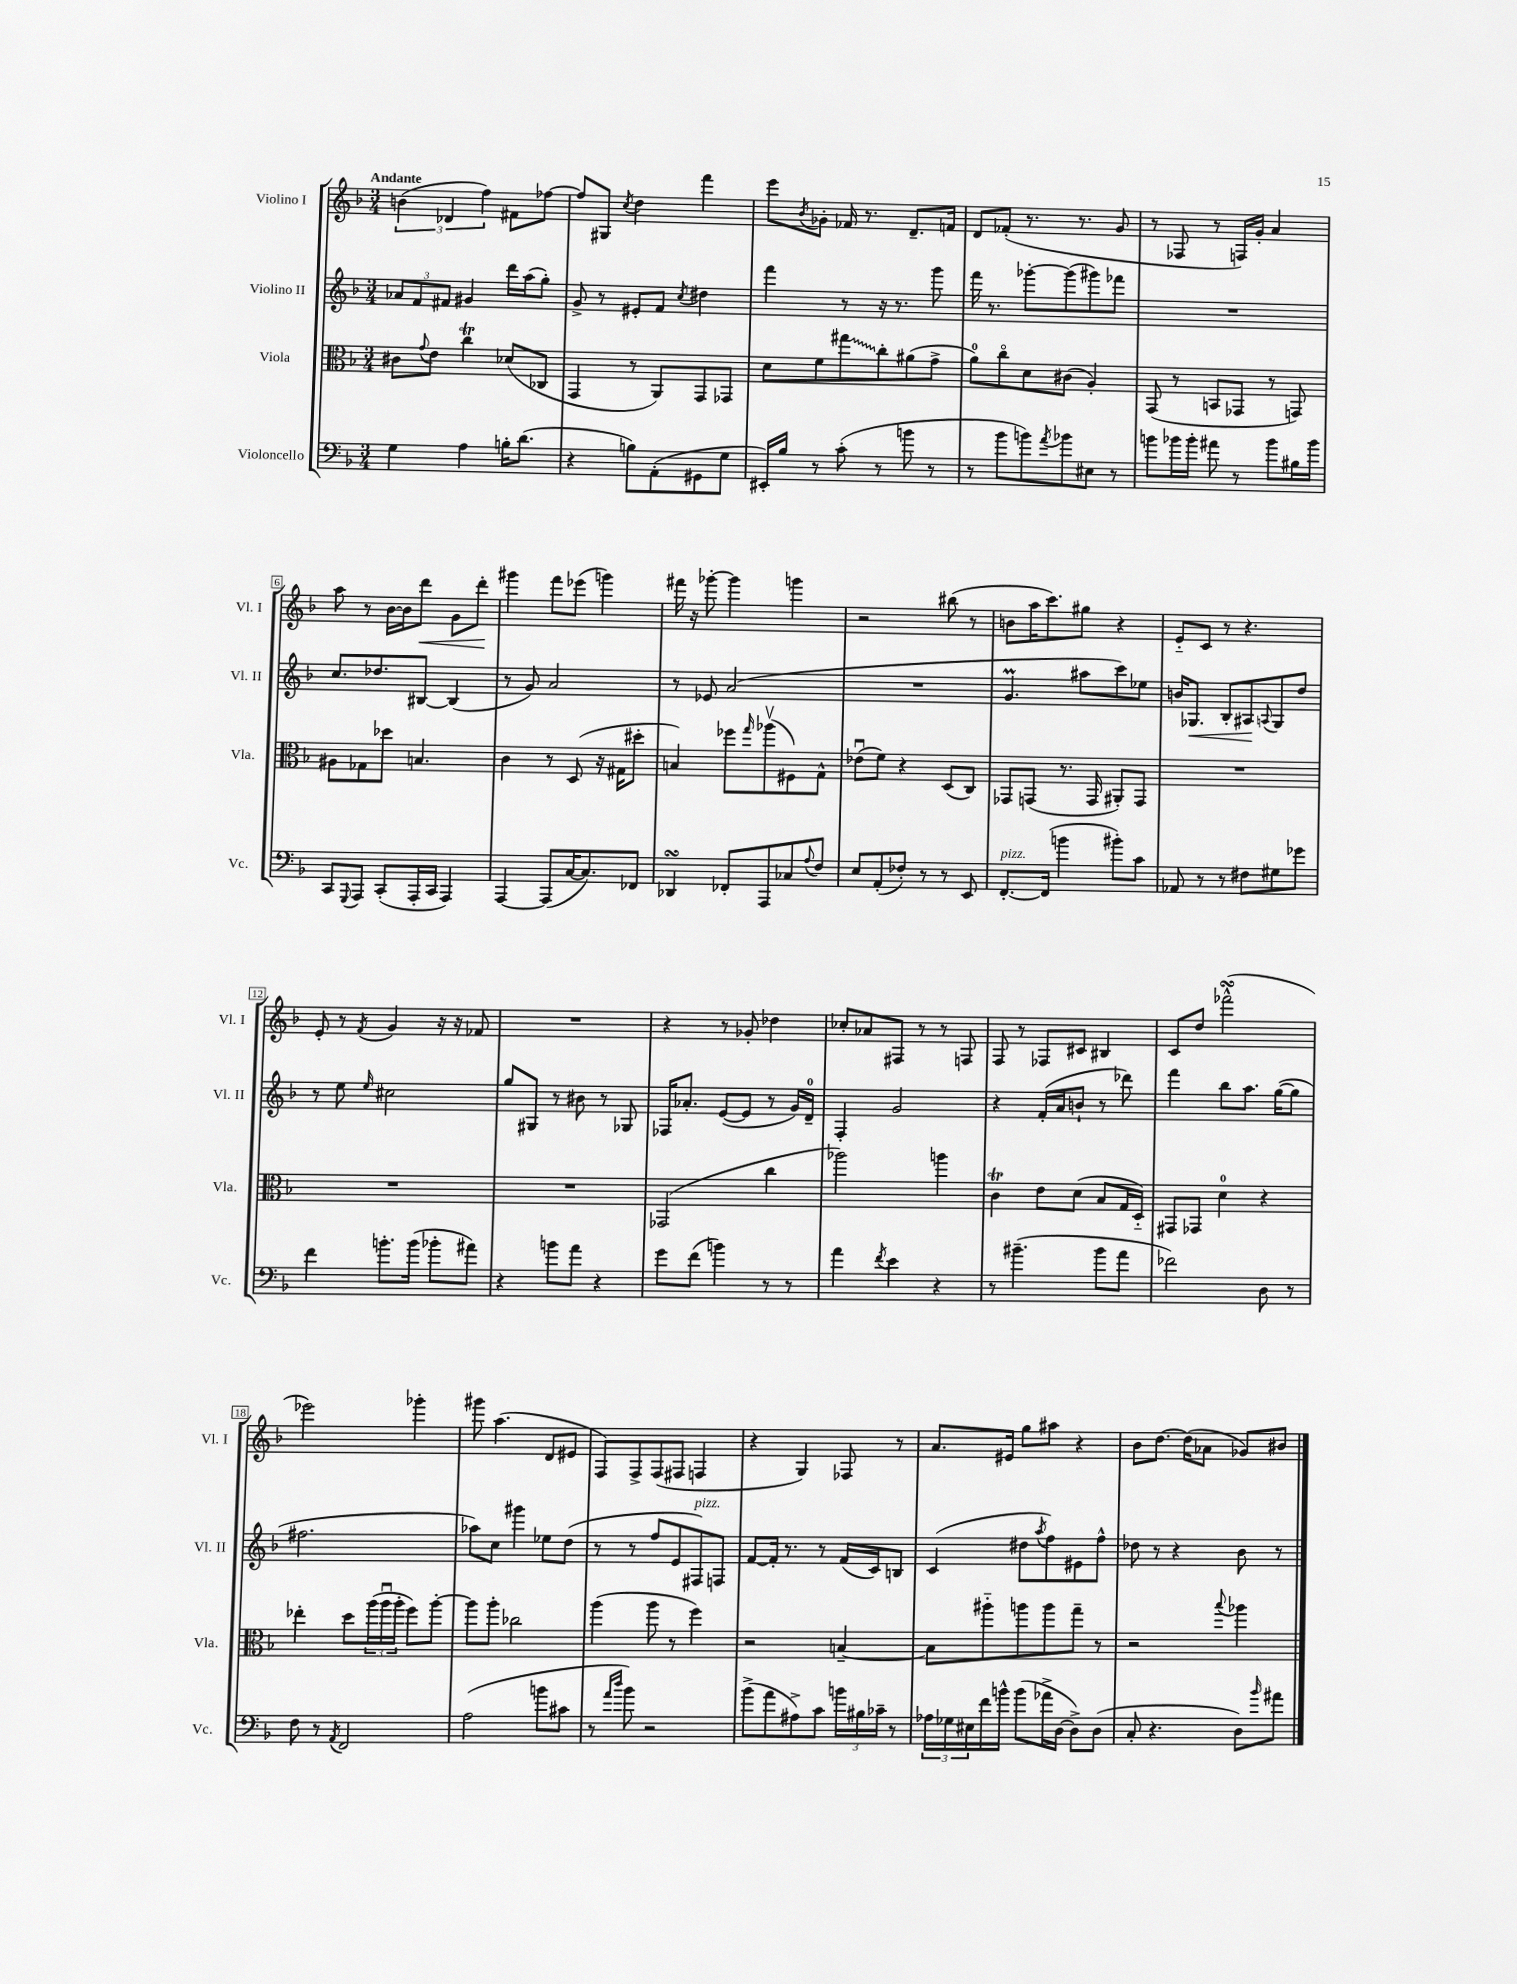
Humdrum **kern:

**kern	**kern	**kern	**kern
*staff4	*staff3	*staff2	*staff1
*clefF4	*clefC3	*clefG2	*clefG2
*k[b-]	*k[b-]	*k[b-]	*k[b-]
*M3/4	*M3/4	*M3/4	*M3/4
4G\	8c#\L	12a-/L	(6b\
.	.	12f/	.
.	8qqg/	.	.
.	8e\J	.	.
.	.	12f#/J	6d-/
4A\	4cc\	4g#/	.
.	.	.	6ff\)
16B'\LK	(8d-/L	16ddd\LL	8f#\L
(8.d\J	.	(16aa\J	.
.	8C-/J	8gg'\J)	[8ff-\J
=	=	=	=
4r	4GG/	8g^/	8ff-/]L
.	.	8r	8G#/J
.	.	.	8qcc/
8B\L)	8r	8e#'/L	4dd\
(8AA'\	8AA/L)	8f/J	.
.	.	8qcc/	.
8GG#\	8GG/	4dd#\	4fff\
8G\J	8GG-/J	.	.
=	=	=	=
16EE#'/LL)	8d\L	4fff\	8eee\L
16B-/JJ	.	.	.
.	.	.	8qb-/
8r	8f\	.	8g-'\J
(8c'\	8gg#\	8r	16f-/
.	.	.	8.r
8r	8cc'\	16r	.
.	.	8.r	.
8b\	(8a#\	.	8.d~/L
8r	8g^\J	8ggg\	.
.	.	.	16f/Jk
=	=	=	=
8r	8a\L)	16fff\	8d/L
.	.	8.r	.
8b-\L	8cco\	.	(8f-'/J
8b\)	8d\	[8ggg-'\L	8.r
8qa/	.	.	.
8b-\	(8c#\J	(8ggg-\]	.
.	.	.	8.r
8E#\J	4A'/)	8ggg#\)	.
8r	.	8fff-\J	8g/
=	=	=	=
8b\L	(8GG/	2.r	8r
16b-\L	8r	.	8F-/
16b-'\JJ	.	.	.
8a#\	8BB/L	.	8r
8r	8GG-/J	.	16F/LL)
.	.	.	16g'/JJ
8b-\L	8r	.	4a/
16B#\L	8GG/)	.	.
16b-\JJ	.	.	.
=	=	=	=
8CC/L	8A#\L	8.cc/L	8aa\
8qqGGG/	.	.	.
8AAA/J	8G-\	.	8r
.	.	8.dd-/	.
(8CC'/L	8dd-\J	.	[16b-\LL
.	.	.	16b-\]J
16AAA'/L	4.B/	[8B#/J	8ddd\J
16CC/JJ	.	.	.
4AAA/)	.	(4B#/]	8g\L
.	.	.	8ddd'\J
=	=	=	=
[4AAA/	4c\	8r	4ggg#\
.	.	8g/)	.
(8AAA/]L	8r	2a/	8fff\L
[16C/K	(8D/	.	(8eee-\J
8.C/])	.	.	.
.	16r	.	4ggg\)
.	16G#\LK	.	.
8FF-/J	8dd#'\J	.	.
=	=	=	=
4DD-/	4B/)	8r	16fff#\
.	.	.	16r
.	.	8e-/	[8ggg-'\
8FF-'/L	8ff-\L	(2a/	4ggg-\]
.	16qqgg/	.	.
8AAA/	(8aa-v\	.	.
8C-/	8F#\)	.	4ggg\
8qqA/	.	.	.
8F/J	8G^^\J	.	.
=	=	=	=
8E/L	(8e-u\L	2.r	2r
(8AA'/	8f\J)	.	.
8F-'/J)	4r	.	.
8r	.	.	.
8r	(8D/L	.	(8bb#\
8EE/	8C/J)	.	8r
=	=	=	=
[8.FF'/L	8GG-/L	4.g/	8b\L
.	(8GG/J	.	16aa\K
(16FF/]Jk	.	.	8.ccc\)
4b\	8.r	.	.
.	.	8aa#\L	8gg#\J
.	16GG/	.	.
8b#'\L)	8AA#'/L)	8ccc\)	4r
8c\J	8GG/J	8ee-\J	.
=	=	=	=
8AA-/	2.r	16b/LK	8e'~/L
.	.	8.G-/J	.
8r	.	.	8c/J
8r	.	8B-'/L	8r
8F#\L	.	8A#/	4.r
.	.	8qqA/	.
8G#\	.	8G-/	.
8g-\J	.	8dd/J	.
=	=	=	=
4f\	2.r	8r	8e'/
.	.	8ee\	8r
.	.	16qqee/	8qf/
8.b'\L	.	2cc#\	4g/
(16b\Jk	.	.	.
8b-'\L	.	.	16r
.	.	.	16r
8a#\J)	.	.	8f-/
=	=	=	=
4r	2.r	8gg/L	2.r
.	.	8G#/J	.
8b\L	.	8r	.
8a\J	.	8b#\	.
4r	.	8r	.
.	.	8G-/	.
=	=	=	=
8g\L	(2GG-/	16F-/LK	4r
.	.	8.a-'/J	.
(8f\J	.	.	.
4b\)	.	([8e/L	8r
.	.	8e/]J	8g-'/
8r	4cc\	8r	4dd-\
8r	.	16g/LL)	.
.	.	16d~/JJ	.
=	=	=	=
4a\	2aa-\)	4F'/	8cc-'/L
.	.	.	8a-/
8qf/	.	.	.
4e\	.	2g/	8F#/J
.	.	.	8r
4r	4aa\	.	8r
.	.	.	8F/
=	=	=	=
8r	4c\	4r	8F/
(4.b#~\	.	.	8r
.	8e\L	(16f'/LL	8F-/L
.	.	16a/J	.
.	(8d\J	8b`/J	8c#/J
8b#\L	8B-/L	8r	4B#/
8a\J	16G/L	8ddd-\)	.
.	16D'~/JJ)	.	.
=	=	=	=
2f-\)	8GG#/L	4fff\	8c/L
.	8GG-/J	.	8dd/J
.	4d\	8bb-\L	(2fff-^^\
.	.	8.aa\J	.
8D\	4r	.	.
.	.	([16gg\LK	.
8r	.	8gg\]J	.
=	=	=	=
8F\	4ee-'\	2.ff#\	2eee-\)
8r	.	.	.
8qAA/	.	.	.
2FF/	8dd\L	.	.
.	(24aa\L	.	.
.	24aau\	.	.
.	24aa'\JJ	.	.
.	8ff\L)	.	4ggg-'\
.	[8aa'\J	.	.
=	=	=	=
(2A\	8aa\]L	8aa-\L)	8ggg#\
.	8aa'\J	8cc\J	(4.aa\
.	2cc-\	4ggg#\	.
8b\L	.	8ee-\L	8d/L
8c#\J	.	(8dd\J	8e#/J
=	=	=	=
8r	(4aa\	8r	8F/L)
16qqa/LL	.	.	.
16qqdd/JJ	.	.	.
8b-\)	.	8r	8F^/
2r	8aa\	8ff/L	(8F/
.	8r	8e/	8F#/J
.	4ff\)	8F#/)	4F/
.	.	8F/J	.
=	=	=	=
(8b-^\L	2r	[8f/L	4r
8a\	.	16f'/]Jk	.
.	.	8.r	.
8A#^\)	.	.	4G/)
8c\J	.	8r	.
24b\LL	[4B~/	(16f/LL	8F-/
24B#\	.	.	.
.	.	16c/J)	.
24c-~\JJ	.	.	.
8r	.	8B/J	8r
=	=	=	=
24A-\LL	8B\]L	(4c/	8.a/L
24G-\	.	.	.
24E#\	.	.	.
16f\	8aa#'~\	.	.
16b^^\JJ	.	.	16e#/Jk
(8b\L	8aa\	8dd#\L	8gg\L
.	.	8qaa/	.
16a-^\L	8aa\	8ff\)	8aa#\J
[16D\JJ	.	.	.
8D^\]L)	8gg~\J	8e#\	4r
(8D\J	8r	8ff^^\J	.
=	=	=	=
8C'/	2r	8dd-\	8b-\L
4.r	.	8r	[8.dd\J
.	.	4r	.
.	.	.	(16dd\]LK
.	.	.	8a-\J
.	8qqbb-/	.	.
8D\L)	4aa-\	8b-\	8g-/L)
16qqb-/	.	.	.
8a#\J	.	8r	8b#/J
==	==	==	==
*-	*-	*-	*-
